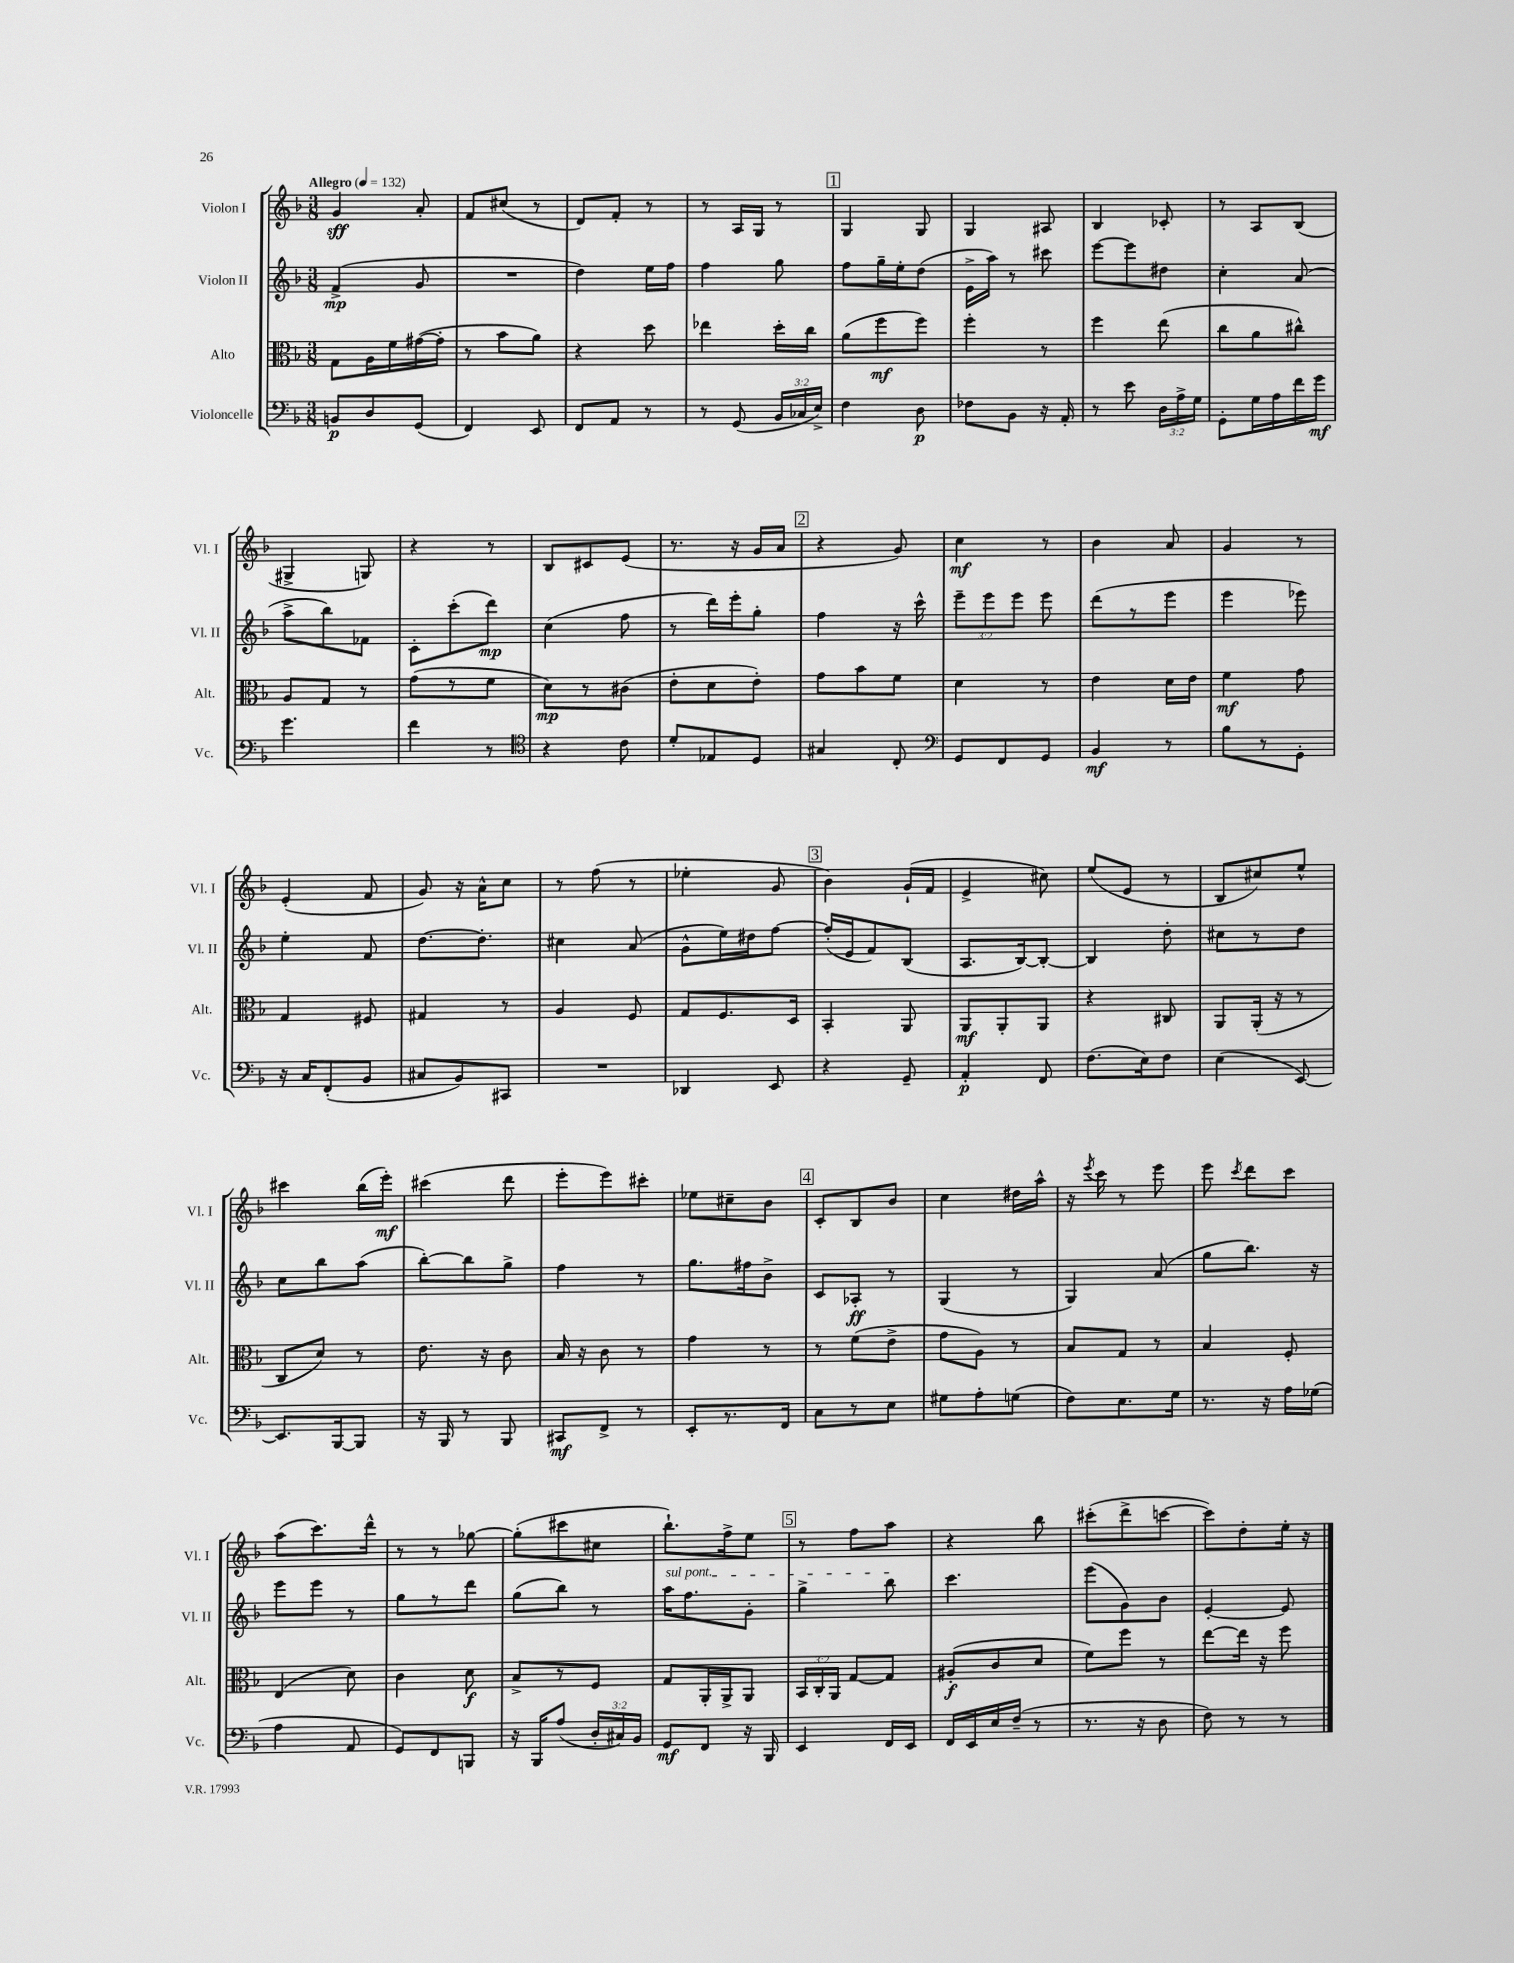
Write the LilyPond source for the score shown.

<<
\new StaffGroup <<
\new Staff = "s0" \with { instrumentName = "Violon I" shortInstrumentName = "Vl. I" } {
    \clef treble \key f \major \numericTimeSignature \time 3/8 \tempo "Allegro" 4 = 132
    \autoBeamOff g'4\sff a'8-. |
    f'8[ cis''8]( r8 |
    d'8[) f'8]-. r8 |
    r8 a16[ g16] r8 |
    \mark \markup { \box "1" } g4 g8 |
    g4 ais8 |
    bes4 ces'8-. |
    r8 a8[ bes8]( |
    gis4-> g8) |
    r4 r8 |
    bes8[ cis'8 e'8]( |
    r8. r16 g'16[ a'16] |
    \mark \markup { \box "2" } r4 g'8) |
    c''4\mf r8 |
    bes'4 a'8 |
    g'4 r8 |
    e'4-.( f'8 |
    g'8) r16 a'16[-^ c''8] |
    r8 f''8( r8 |
    ees''4-. g'8 |
    \mark \markup { \box "3" } bes'4) g'16[-!( f'16] |
    e'4-> cis''8) |
    e''8[( e'8] r8 |
    bes8[ cis''8) e''8]-^ |
    cis'''4 bes''16[( e'''16]-.\mf) |
    cis'''4( d'''8 |
    e'''8[-. e'''8) cis'''8]-. |
    ees''8[ cis''8-- bes'8] |
    \mark \markup { \box "4" } c'8[-. bes8 bes'8] |
    c''4 dis''16[ a''16]-^ |
    r16 \acciaccatura { e'''8 } c'''16 r8 e'''8 |
    e'''8 \acciaccatura { c'''8 } d'''8[ c'''8] |
    a''8[( c'''8.) d'''16]-^ |
    r8 r8 ges''8~ |
    ges''8[-.( cis'''8 cis''8] |
    bes''8.[-!) f''16-> e''8] |
    \mark \markup { \box "5" } r8 f''8[ a''8] |
    r4 bes''8 |
    cis'''8[-.( d'''8-> c'''8]~ |
    c'''8[) d''8-. e''16]-. r16 \bar "|." |
}
\new Staff = "s1" \with { instrumentName = "Violon II" shortInstrumentName = "Vl. II" } {
    \clef treble \key f \major \numericTimeSignature \time 3/8 \override Staff.TupletNumber.text = #tuplet-number::calc-fraction-text
    \autoBeamOff f'4->\mp( g'8 |
    R4. |
    d''4) e''16[ f''16] |
    f''4 g''8 |
    \mark \markup { \box "1" } f''8[ g''16-- e''16-. d''8]( |
    e'16[-> a''16]) r8 cis'''8 |
    e'''8[~ e'''8 dis''8] |
    c''4-. a'8( |
    a''8[-> bes''8) fes'8] |
    c'8[-. c'''8-.( d'''8]\mp) |
    c''4( f''8 |
    r8 d'''16[) e'''16-. g''8]-. |
    \mark \markup { \box "2" } f''4 r16 c'''16-^ |
    \tuplet 3/2 { e'''8[-- e'''8 e'''8] } e'''8 |
    d'''8[( r8 e'''8] |
    e'''4 ees'''8) |
    e''4-. f'8 |
    d''8.[~ d''8.]-. |
    cis''4 a'8( |
    g'8[-^ e''16) dis''16 f''8]~ |
    \mark \markup { \box "3" } f''16[-.( e'16 f'8) bes8]( |
    a8.[ bes16~) bes8]~-. |
    bes4 d''8-. |
    cis''8[ r8 d''8] |
    c''8[ bes''8 a''8]( |
    bes''8[~-.) bes''8 g''8]-> |
    f''4 r8 |
    g''8.[ fis''16 bes'8]-> |
    \mark \markup { \box "4" } c'8[ aes8]-.\ff r8 |
    g4( r8 |
    g4) a'8( |
    g''8[ bes''8.]) r16 |
    e'''8[ e'''8] r8 |
    g''8[ r8 d'''8] |
    g''8[( bes''8]) r8 |
    \once \override TextSpanner.bound-details.left.text = \markup { \italic "sul pont." } a''16[\startTextSpan f''8. g'8]-. |
    \mark \markup { \box "5" } g''4-> bes''8\stopTextSpan |
    c'''4. |
    e'''8[( g'8) bes'8] |
    e'4~-. e'8 \bar "|." |
}
\new Staff = "s2" \with { instrumentName = "Alto" shortInstrumentName = "Alt." } {
    \clef alto \key f \major \numericTimeSignature \time 3/8 \override Staff.TupletNumber.text = #tuplet-number::calc-fraction-text
    \autoBeamOff g8[ a16 f'16 gis'16~( gis'16]-. |
    r8 bes'8[ a'8]) |
    r4 d''8 |
    ees''4 d''16[-. c''16] |
    \mark \markup { \box "1" } a'8[( f''8\mf f''8]) |
    f''4-. r8 |
    f''4 e''8( |
    c''8[ a'8 cis''8]-^) |
    a8[ g8] r8 |
    g'8[( r8 f'8] |
    d'8[\mp) r8 cis'8]( |
    e'8[-. d'8 e'8]-.) |
    \mark \markup { \box "2" } g'8[ bes'8 f'8] |
    d'4 r8 |
    e'4 d'16[ e'16] |
    f'4\mf g'8 |
    g4 fis8 |
    gis4 r8 |
    a4 f8 |
    g8[ f8. d16] |
    \mark \markup { \box "3" } bes,4-. a,8 |
    a,8[\mf a,8-. a,8] |
    r4 cis8 |
    a,8[ a,16]-.( r16 r8 |
    c8[ d'8]) r8 |
    e'8. r16 c'8 |
    bes16 r16 c'8 r8 |
    g'4 r8 |
    \mark \markup { \box "4" } r8 f'8[( e'8]-> |
    g'8[ a8]) r8 |
    bes8[ g8] r8 |
    bes4 f8-. |
    e4( d'8) |
    c'4 d'8\f |
    bes8[-> r8 f8] |
    g8[ a,16-. a,16-> a,8] |
    \mark \markup { \box "5" } \tuplet 3/2 { bes,16[ c16-. a,16] } g8[~ g8] |
    ais8[-.\f( c'8 d'8] |
    f'8[) f''8] r8 |
    e''8[~ e''16] r16 f''8 \bar "|." |
}
\new Staff = "s3" \with { instrumentName = "Violoncelle" shortInstrumentName = "Vc." } {
    \clef bass \key f \major \numericTimeSignature \time 3/8 \override Staff.TupletNumber.text = #tuplet-number::calc-fraction-text
    \autoBeamOff b,8[\p d8 g,8]( |
    f,4) e,8 |
    f,8[ a,8] r8 |
    r8 g,8( \tuplet 3/2 { bes,16[ ces16 e16]->) } |
    \mark \markup { \box "1" } f4 d8\p |
    fes8[ bes,8] r16 a,16-. |
    r8 e'8 \tuplet 3/2 { d16[ a16-> g16] } |
    g,8[-. g16 a16 f'16 g'16]\mf |
    g'4. |
    f'4 r8 |
    \clef tenor r4 c'8 |
    d'8[-. ees8 d8] |
    \mark \markup { \box "2" } gis4 c8-. |
    \clef bass g,8[ f,8 g,8] |
    bes,4\mf r8 |
    bes8[ r8 g,8]-. |
    r16 c16[ f,8-.( bes,8] |
    cis8[ bes,8) cis,8] |
    R4. |
    des,4 e,8 |
    \mark \markup { \box "3" } r4 g,8-- |
    a,4-.\p f,8 |
    f8.[( e16) f8] |
    e4( e,8~) |
    e,8.[ bes,,16~ bes,,8] |
    r16 bes,,16 r8 bes,,8 |
    cis,8[\mf f,8]-> r8 |
    e,8[-. r8. f,16] |
    \mark \markup { \box "4" } c8[ r8 e8] |
    gis8[ a8-. g8]( |
    f8[) e8. g16] |
    r8. r16 a16[ ges16]( |
    a4 a,8 |
    g,8[) f,8 b,,8] |
    r16 bes,,16[ a8]( \tuplet 3/2 { d16[-. cis16) bes,16] } |
    g,8[\mf f,8] r16 bes,,16 |
    \mark \markup { \box "5" } e,4 f,16[ e,16] |
    f,16[ e,16 e16 f16]--( r8 |
    r8. r16 d8 |
    f8) r8 r8 \bar "|." |
}
>>
>>
\layout { \context { \Score \remove "Bar_number_engraver" } }
